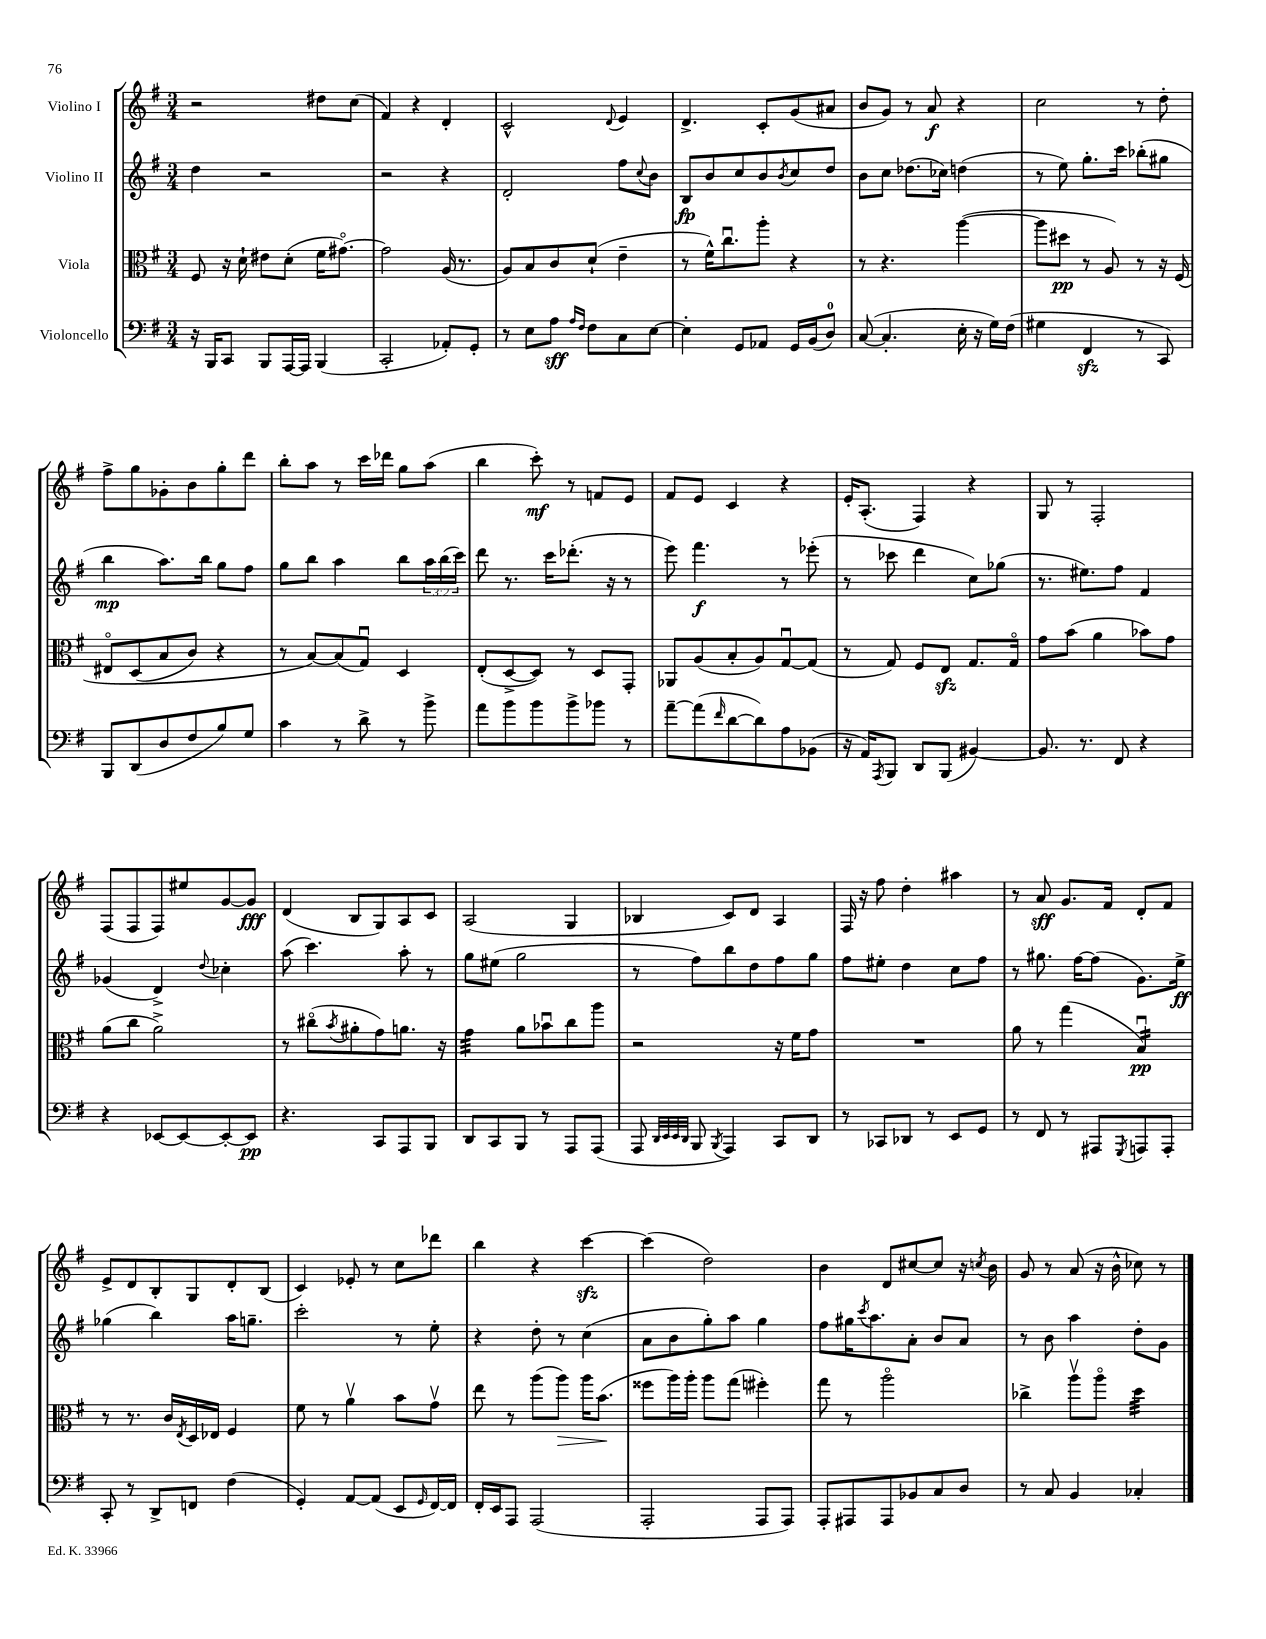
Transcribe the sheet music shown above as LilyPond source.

<<
\new StaffGroup <<
\new Staff = "s0" \with { instrumentName = "Violino I" } {
    \clef treble \key g \major \numericTimeSignature \time 3/4
    r2 dis''8 c''8( |
    fis'4) r4 d'4-. |
    c'2-^ \appoggiatura { d'8 } e'4 |
    d'4.-> c'8-. g'8( ais'8 |
    b'8 g'8) r8 a'8\f r4 |
    c''2 r8 d''8-. |
    fis''8-> g''8 ges'8-. b'8 g''8-. d'''8 |
    b''8-. a''8 r8 c'''16 des'''16 g''8 a''8( |
    b''4 c'''8-.\mf) r8 f'8 e'8 |
    fis'8 e'8 c'4 r4 |
    e'16-. a8.-.( fis4) r4 |
    g8 r8 fis2-. |
    fis8( fis8 fis8) eis''8 g'8~ g'8\fff |
    d'4( b8 g8) a8 c'8 |
    a2( g4 |
    bes4 c'8) d'8 a4 |
    fis16 r16 fis''8 d''4-. ais''4 |
    r8 a'8\sff g'8. fis'16 d'8-. fis'8 |
    e'8-> d'8 b8-. g8 d'8-. b8( |
    c'4) ees'8-. r8 c''8 des'''8 |
    b''4 r4 c'''4~\sfz |
    c'''4( d''2) |
    b'4 d'8 cis''8~ cis''8 r16 \acciaccatura { c''8 } b'16 |
    g'8 r8 a'8( r16 b'16-^ ces''8) r8 \bar "|." |
}
\new Staff = "s1" \with { instrumentName = "Violino II" } {
    \clef treble \key g \major \numericTimeSignature \time 3/4 \override Staff.TupletNumber.text = #tuplet-number::calc-fraction-text
    d''4 r2 |
    r2 r4 |
    d'2-. fis''8 \appoggiatura { c''8 } b'8 |
    b8\fp b'8 c''8 b'8 \acciaccatura { b'8 } c''8 d''8 |
    b'8 c''8 des''8.( ces''16) d''4( |
    r8 e''8) g''8.-. c'''16 bes''8-.( gis''8 |
    b''4\mp a''8.) b''16 g''8 fis''8 |
    g''8 b''8 a''4 b''8 \tuplet 3/2 { a''16 b''16( c'''16) } |
    d'''8 r8. c'''16 des'''8.-.( r16 r8 |
    e'''8) fis'''4.\f r8 ees'''8-.( |
    r8 ces'''8 d'''4 c''8) ges''8( |
    r8. eis''8.) fis''8 fis'4 |
    ges'4( d'4->) \appoggiatura { d''8 } ces''4-. |
    a''8( c'''4.) a''8-. r8 |
    g''8 eis''8( g''2 |
    r8 fis''8) b''8 d''8 fis''8 g''8 |
    fis''8 eis''8-. d''4 c''8 fis''8 |
    r8 gis''8. fis''16~ fis''8( g'8.) e''16->\ff |
    ges''4( b''4) a''16 g''8.-- |
    c'''2-. r8 e''8-. |
    r4 d''8-. r8 c''4( |
    a'8 b'8 g''8-.) a''8 g''4 |
    fis''8 gis''16 \acciaccatura { c'''8 } a''8. a'8-. b'8 a'8 |
    r8 b'8 a''4 d''8-. g'8 \bar "|." |
}
\new Staff = "s2" \with { instrumentName = "Viola" } {
    \clef alto \key g \major \numericTimeSignature \time 3/4
    fis8 r16 d'16-! eis'8 d'8-.( fis'16 gis'8.~\flageolet) |
    gis'2 a16( r8. |
    a8) b8 c'8 d'8-!( e'4-- |
    r8 fis'16-^) c''8.\downbow a''8-. r4 |
    r8 r4. a''4~( |
    a''8 dis''8\pp r8 a8) r8 r16 fis16\( |
    eis8\flageolet d8( b8 c'8) r4 |
    r8 b8~\) b8( g8\downbow) d4 |
    e8-.( d8~-> d8) r8 d8 g,8-. |
    aes,8 a8( b8-. a8) g8~\downbow g8( |
    r8 g8) fis8 e8\sfz g8. g16\flageolet |
    g'8 b'8( a'4 bes'8) g'8 |
    a'8( c''8 a'2->) |
    r8 cis''8\flageolet( \acciaccatura { b'8 } ais'8-. g'8) a'8. r16 |
    g'4:32 a'8 bes'8\downbow c''8 a''8 |
    r2 r16 fis'16 g'8 |
    R2. |
    a'8 r8 g''4( b4:16\downbow\pp) |
    r8 r8. c'16 \acciaccatura { e8 } d16 ees16 fis4 |
    fis'8 r8 a'4\upbow b'8 g'8\upbow |
    e''8 r8 a''8( a''8\>) a''16 b'8.\!( |
    fisis''8 a''16) a''16-. a''8 g''8( fis''4-.) |
    g''8 r8 a''2\flageolet |
    ces''4-> a''8\upbow a''8\flageolet d''4:32 \bar "|." |
}
\new Staff = "s3" \with { instrumentName = "Violoncello" } {
    \clef bass \key g \major \numericTimeSignature \time 3/4
    r16 b,,16 c,8 b,,8 a,,16~ a,,16 b,,4( |
    c,2-. aes,8-.) g,8-. |
    r8 e8 a8\sff \grace { a16 fis16 } fis8 c8 e8~ |
    e4-. g,8 aes,8 g,16 b,16( d8-0) |
    c8~( c4.-. e16-. r16 g16) fis16( |
    gis4 fis,4\sfz r8 c,8) |
    b,,8 d,8( d8 fis8 b8) g8 |
    c'4 r8 d'8-> r8 b'8-> |
    a'8 b'8 b'8 b'8-> bes'8 r8 |
    a'8~-- a'8( \grace { fis'16 } d'8~ d'8) a8 bes,8( |
    r16 a,16) \acciaccatura { a,,8 } b,,8 d,8 b,,8( bis,4~) |
    bis,8. r8. fis,8 r4 |
    r4 ees,8~ ees,8~ ees,8~-. ees,8\pp |
    r4. c,8 a,,8 b,,8 |
    d,8 c,8 b,,8 r8 a,,8 a,,8( |
    a,,8 \grace { d,32 e,32 e,32 d,32 } b,,8 \acciaccatura { b,,8 } a,,4) c,8 d,8 |
    r8 ces,8 des,8 r8 e,8 g,8 |
    r8 fis,8 r8 ais,,8 \acciaccatura { g,,8 } a,,8 a,,8-. |
    c,8-. r8 d,8-> f,8 fis4( |
    g,4-.) a,8~ a,8( e,8 \grace { g,16 } fis,16~) fis,16 |
    fis,16-. e,16 a,,8 a,,2( |
    a,,2-. a,,8 a,,8) |
    a,,8-. ais,,8 ais,,8 bes,8 c8 d8 |
    r8 c8 b,4 ces4-. \bar "|." |
}
>>
>>
\layout { \context { \Score \remove "Bar_number_engraver" } }
